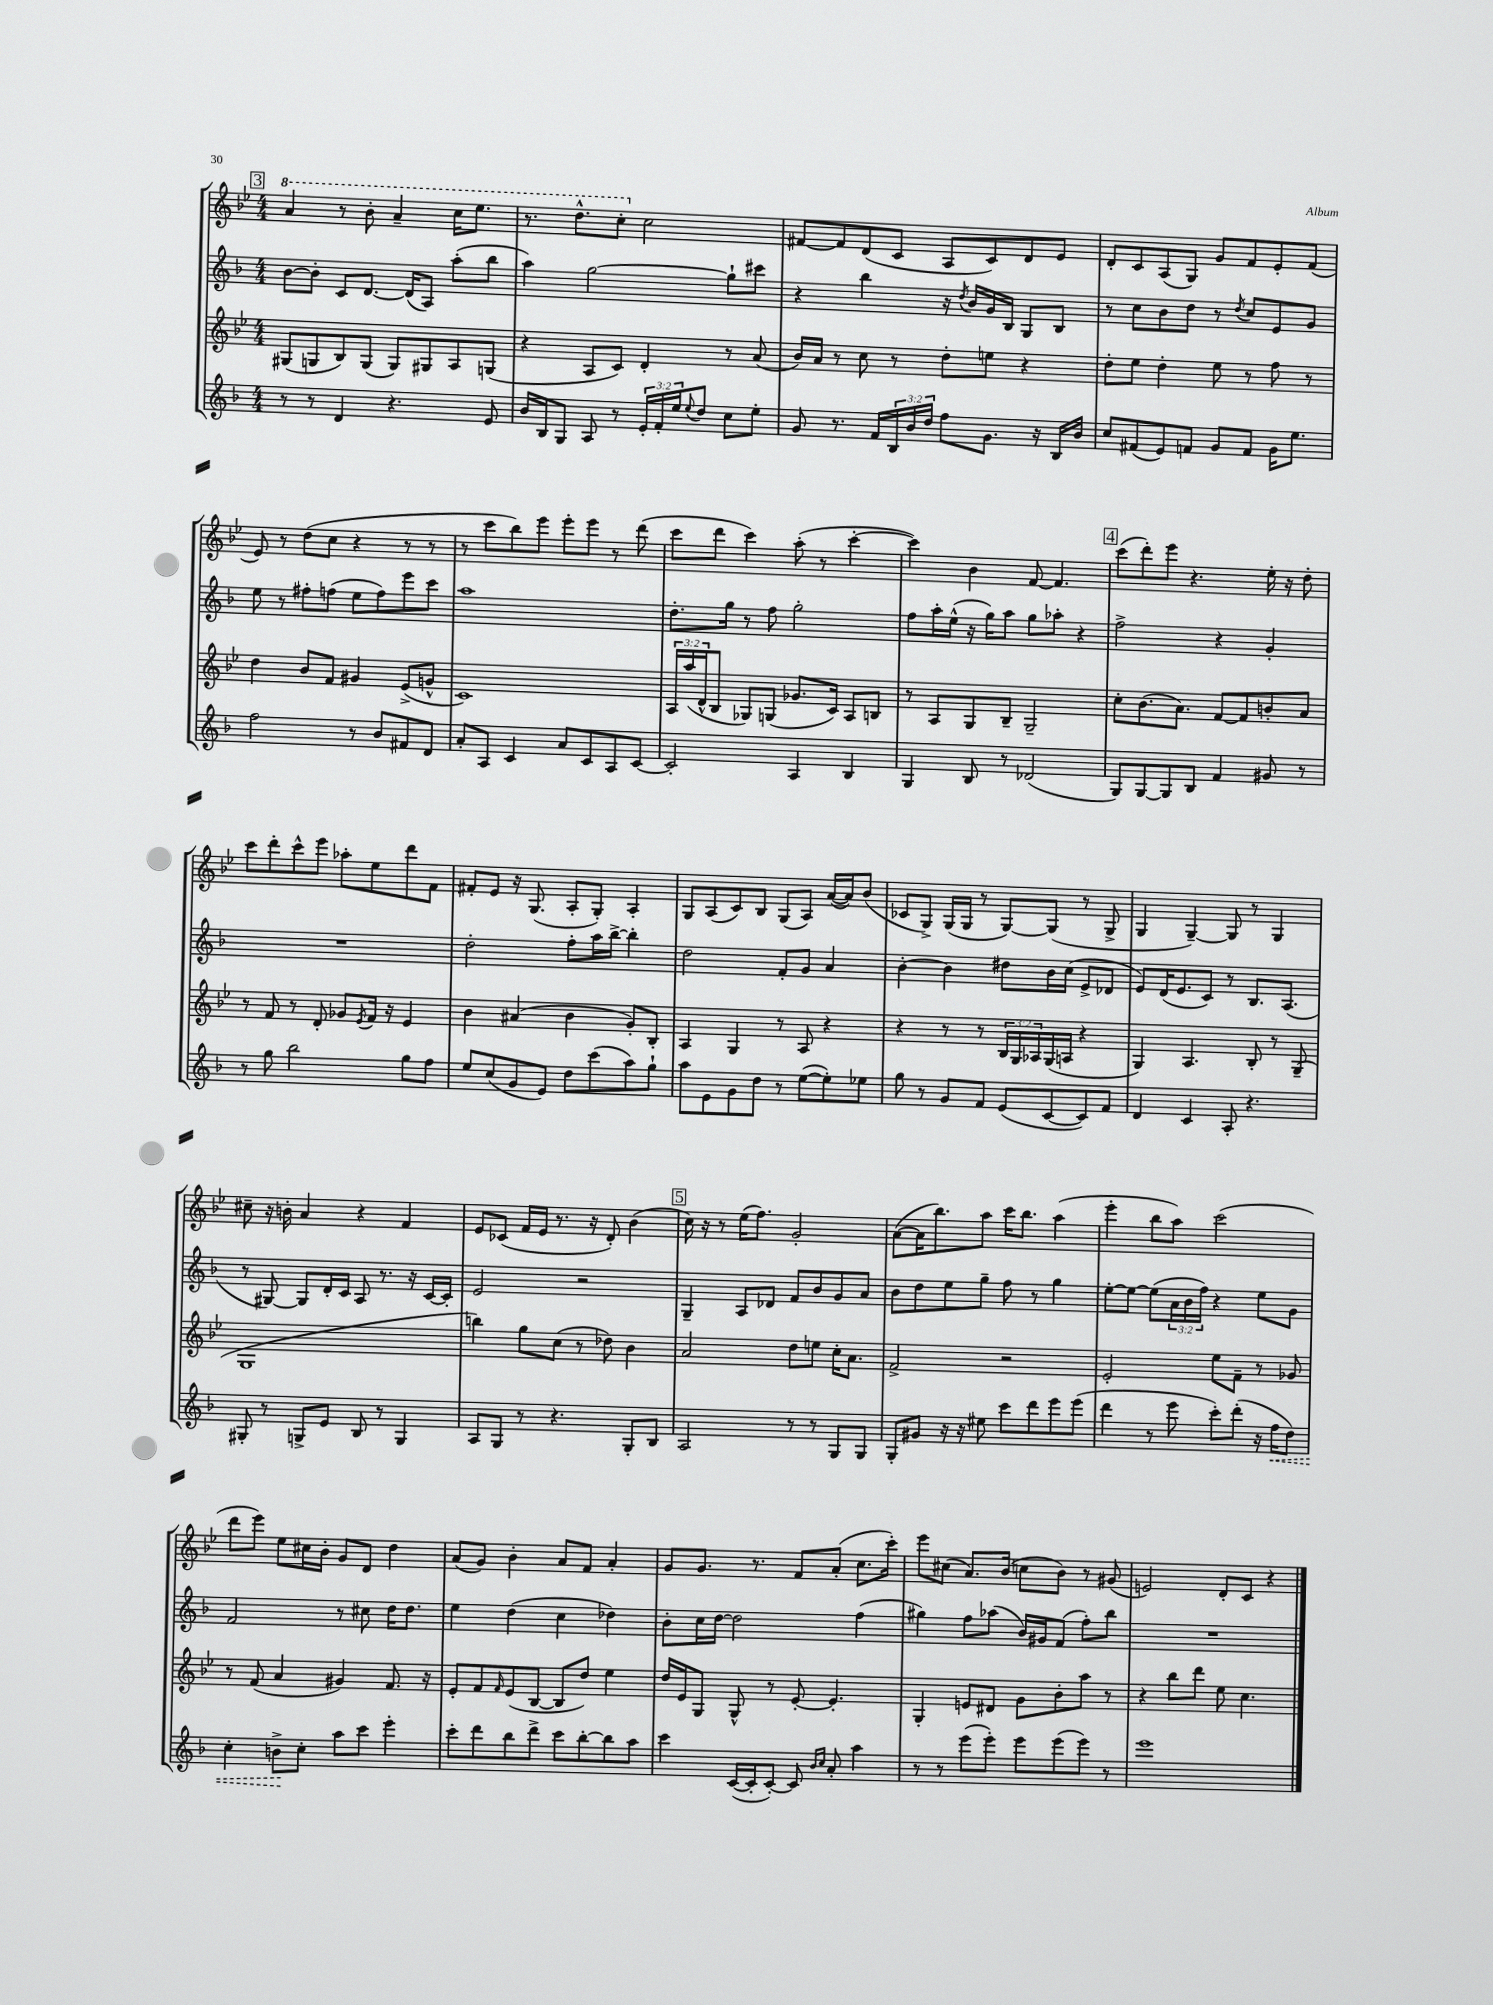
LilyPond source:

<<
\new StaffGroup <<
\new Staff = "s0" {
    \clef treble \key bes \major \numericTimeSignature \time 4/4
    \mark \markup { \box "3" } \ottava #1 a''4 r8 bes''8-. a''4-- c'''16 ees'''8. |
    r8. d'''8.-^ c'''8-. \ottava #0 c''2 |
    fis'8~ fis'8 d'8( c'8 a8 c'8) d'8 ees'8 |
    d'8-. c'8 a8( g8) g'8 f'8 ees'8-. f'8( |
    ees'8) r8 d''8( c''8 r4 r8 r8 |
    r8 c'''8 bes''8) ees'''8 ees'''8-. ees'''8 r8 d'''8( |
    c'''8 d'''8 c'''4) a''8-.( r8 c'''4~-. |
    c'''4) bes'4 f'8~ f'4. |
    \mark \markup { \box "4" } c'''8( d'''8-.) ees'''8 r4. ees''16-. r16 d''8-. |
    c'''8 d'''8-. c'''8-^ ees'''8 aes''8-. ees''8 d'''8 f'8 |
    fis'8-. ees'8 r16 g8.( a8-. g8-.) a4-. |
    g8 a8( c'8) bes8 g8( a8) a'16~( a'16) bes'8( |
    ces'8 g8->) g16( g16 r8 g8~) g8( r8 g8-> |
    g4 g4~--) g8 r8 g4 |
    cis''8-- r16 b'16-. a'4 r4 f'4 |
    ees'8 ces'8( f'16 ees'16 r8. r16 d'8-.) bes'4( |
    \mark \markup { \box "5" } c''16) r16 r8 ees''16( f''8.) g'2-. |
    a'8~( a'16 bes''8.) a''8 c'''16 bes''8. a''4( |
    ees'''4-. bes''8 a''8) c'''2( |
    d'''8 ees'''8) ees''8 cis''16 bes'16-. g'8 d'8 d''4 |
    a'8( g'8) bes'4-. a'8 f'8 a'4-. |
    g'8 g'8. r8. f'8 a'8-.( c''8. c'''16-.) |
    ees'''8 cis''8( a'8.) bes'16( c''8 bes'8) r8 gis'8( |
    e'2) d'8-. c'8 r4 \bar "|." |
}
\new Staff = "s1" {
    \clef treble \key f \major \numericTimeSignature \time 4/4 \override Staff.TupletNumber.text = #tuplet-number::calc-fraction-text
    \mark \markup { \box "3" } bes'8~ bes'8-. c'8 d'8.~ d'16( a8) a''8-.( bes''8 |
    a''4) g''2~ g''8-! cis'''8 |
    r4 bes''4 r16 \acciaccatura { d''8 } bes'16 g'16 bes16 g8 bes8 |
    r8 c''8 bes'8 d''8 r8 \acciaccatura { d''8 } c''8 e'8 g'8 |
    e''8 r8 fis''8-. f''8( e''8 f''8) e'''8 c'''8 |
    a''1 |
    d''8.-. g''16 r8 f''8 g''2-. |
    f''8 a''16-. e''16-^( r16 g''16) a''8 g''8 aes''8-. r4 |
    \mark \markup { \box "4" } f''2-> r4 g'4-. |
    R1 |
    d''2-. f''8-. a''16 bes''16~-> bes''4-. |
    d''2 f'8-. g'8 a'4 |
    bes'4~-. bes'4 dis''8 bes'16 c''16( e'8-> des'8 |
    e'8) d'16( e'8. c'8) r8 bes8. a8.( |
    r8 gis8~) gis8 d'16-. c'16 a8 r8. r16 c'16~ c'16-. |
    e'2 r2 |
    \mark \markup { \box "5" } g4-- a8 des'8 f'8 bes'8 g'8 a'8 |
    bes'8 d''8 e''8 g''8-- f''8 r8 g''4 |
    e''8~-. e''8~ e''8( \tuplet 3/2 { a'16 bes'16 f''16) } r4 e''8 g'8 |
    f'2 r8 cis''8 d''16 d''8. |
    e''4 d''4( c''4 des''4) |
    bes'8-. c''16 d''16~ d''2 f''4( |
    gis''4) f''8 aes''8( bes'16) gis'16 f'8( f''8-.) bes''8 |
    R1 \bar "|." |
}
\new Staff = "s2" {
    \clef treble \key bes \major \numericTimeSignature \time 4/4 \override Staff.TupletNumber.text = #tuplet-number::calc-fraction-text
    \mark \markup { \box "3" } gis8( g8 bes8) g8( g8) gis8 a8 g8( |
    r4 a8 c'8) d'4-. r8 a'8( |
    bes'16) a'16 r8 c''8 r8 d''8-. e''8 r4 |
    d''8-. ees''8 d''4-. ees''8 r8 f''8 r8 |
    d''4 bes'8 f'8 gis'4 ees'8->( g'8-^ |
    c'1) |
    \tuplet 3/2 { a16 a''16( d'16-^ } bes8 ges8) g8( ges'8. c'16) a8 b8 |
    r8 a8 g8 bes8-- g2-- |
    \mark \markup { \box "4" } c''8-. bes'8.( a'8.) f'8~ f'8 b'8-. a'8 |
    r8 f'8 r8 d'8-. ges'8 \acciaccatura { ees'8 } f'16 r16 ees'4 |
    bes'4 ais'4( bes'4 g'8-.) bes8-. |
    a4 g4 r8 a8 r4 |
    r4 r8 r8 \tuplet 3/2 { bes16 g16 aes16 } g16( a16 r4 |
    g4) a4. bes8-. r8 g8--( |
    g1 |
    b''4) g''8 c''8( r8 des''8) bes'4 |
    \mark \markup { \box "5" } a'2 d''8 e''8 c''16-. a'8. |
    f'2-> r2 |
    ees'2-. ees''8 f'8-- r8 ges'8 |
    r8 f'8( a'4 gis'4) f'8. r16 |
    ees'8-. f'8 \grace { f'16 } ees'8( bes8~ bes8 d''8) ees''4 |
    d''16 ees'16 g8 g8-^ r8 ees'8~-. ees'4.-. |
    g4-. e'8 dis'8 g'8 bes'8-. a''8 r8 |
    r4 bes''8 d'''8 ees''8 c''4. \bar "|." |
}
\new Staff = "s3" {
    \clef treble \key f \major \numericTimeSignature \time 4/4 \override Staff.TupletNumber.text = #tuplet-number::calc-fraction-text
    \mark \markup { \box "3" } r8 r8 d'4 r4. e'8 |
    bes'16 bes16 g8 a8 r8 \tuplet 3/2 { e'16-. f'16-. e''16 } \appoggiatura { e''8 } d''8 c''8 e''8-. |
    g'8 r8. f'16 \tuplet 3/2 { bes16 bes'16 d''16 } f''8 g'8. r16 bes16 bes'16 |
    c''8 fis'8( e'8) f'8 g'8 f'8 g'16 e''8. |
    f''2 r8 bes'8 fis'8 d'8 |
    a'8-. a8 c'4 a'8 c'8 a8 c'8~ |
    c'2-. a4 bes4 |
    g4 bes8 r8 des'2( |
    \mark \markup { \box "4" } g8) g8~ g8 bes8 f'4 gis'8 r8 |
    r8 g''8 bes''2 g''8 f''8 |
    e''8 c''8( g'8 e'8) d''8 c'''8( a''8) g''8-! |
    a''8 e'8 g'8 d''8 r8 e''8~( e''8-.) ees''8 |
    g''8 r8 g'8 f'8 e'8( c'8~ c'8) f'8 |
    d'4 c'4 a8-. r4. |
    gis8-. r8 g8-> e'8 bes8 r8 g4 |
    a8 g8 r8 r4. g8-. bes8 |
    \mark \markup { \box "5" } a2 r8 r8 g8 g8 |
    g8-. gis'8 r16 r16 eis''8 c'''8 d'''8 e'''8 e'''8( |
    d'''4 r8 e'''8 c'''8-.) d'''8-.( r16 \once \override Hairpin.style = #'dashed-line f''16\< d''8) |
    c''4-. b'8->\! c''8-. a''8 c'''8 e'''4-. |
    c'''8-. d'''8 bes''8 d'''8-> c'''8 bes''8~-. bes''8 a''8 |
    c'''4 c'16~( c'16-. c'8~-.) c'8 \grace { bes'16 c''16 } a'8-. a''4 |
    r8 r8 e'''8( e'''8-.) e'''8 e'''8( e'''8) r8 |
    e'''1 \bar "|." |
}
>>
>>
\layout { \context { \Score \remove "Bar_number_engraver" } }
